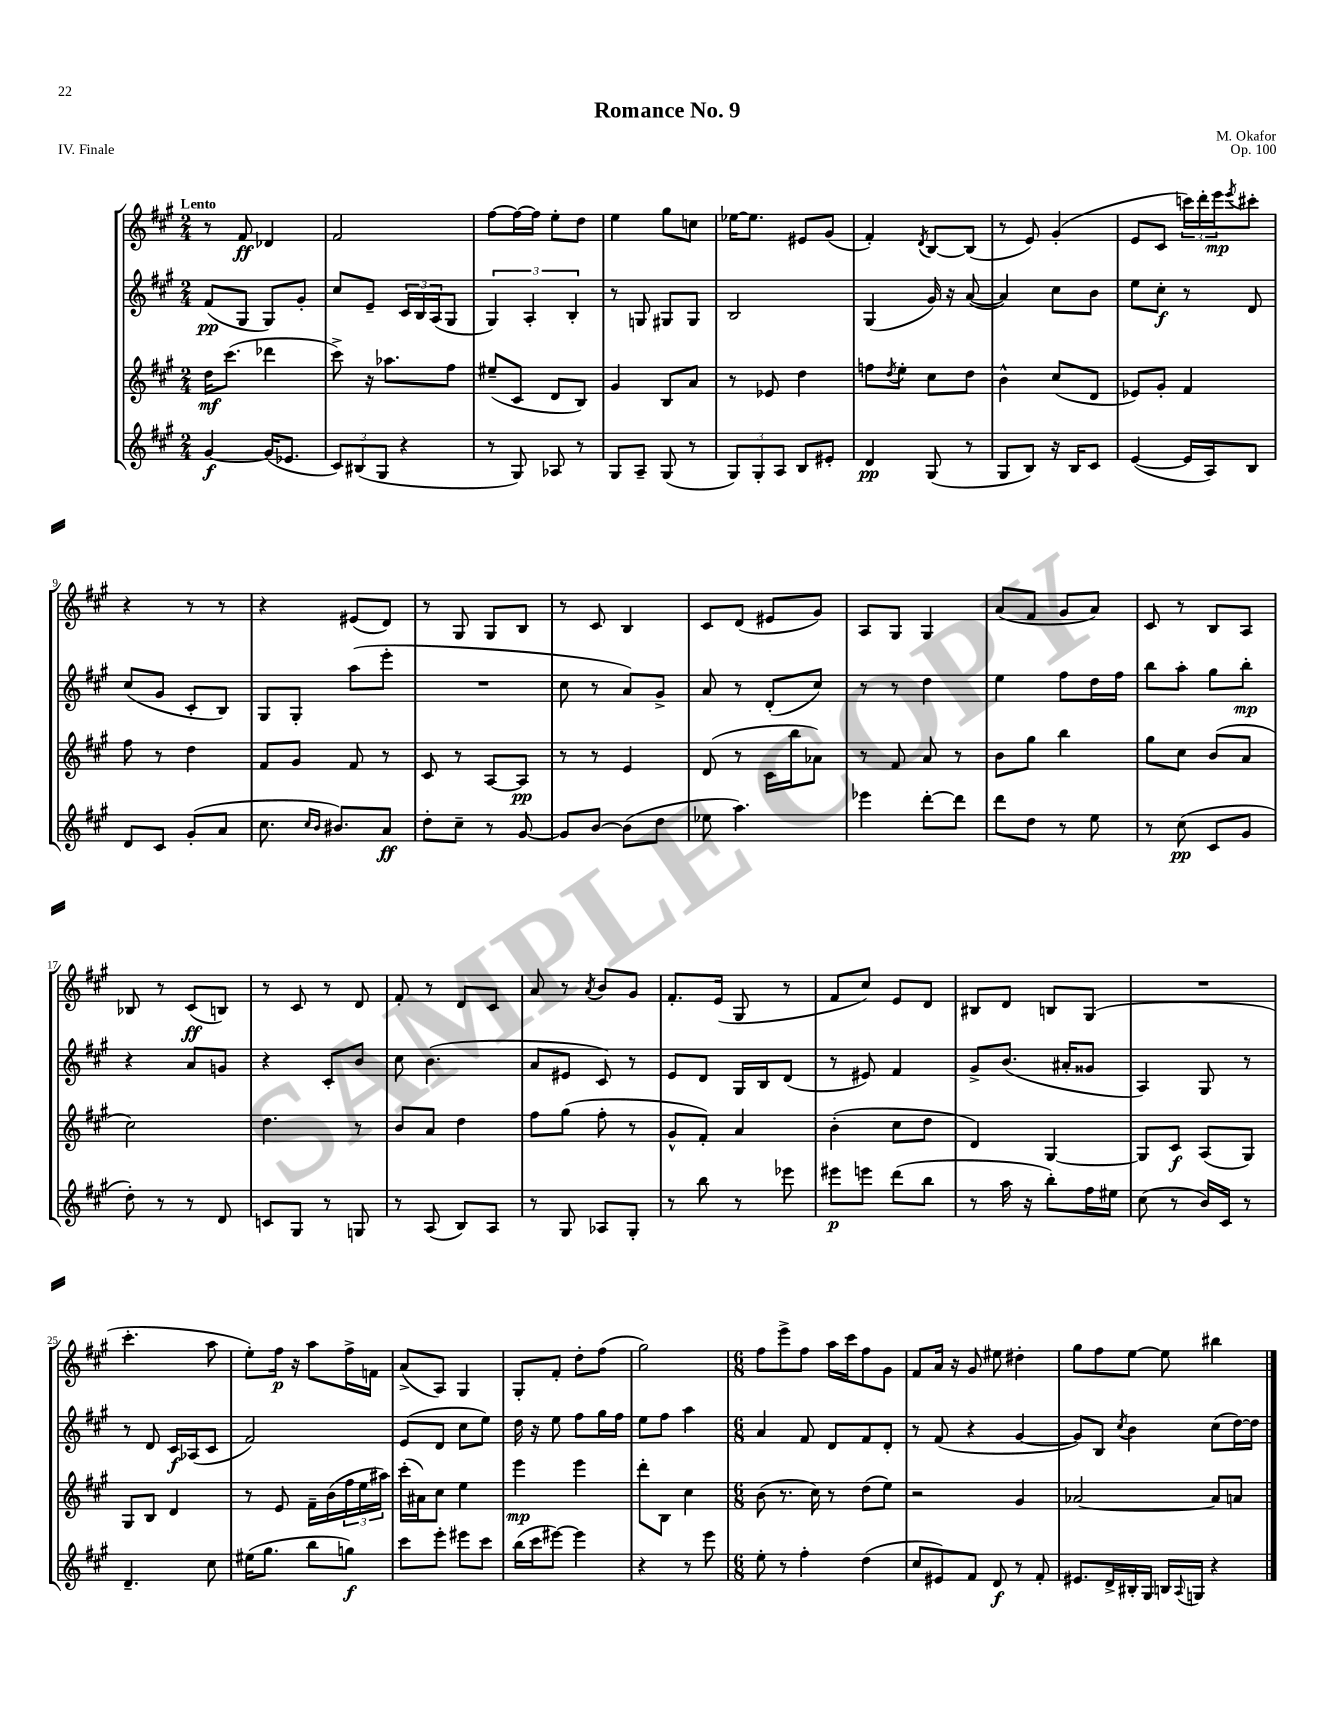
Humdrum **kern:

**kern	**kern	**kern	**kern
*staff4	*staff3	*staff2	*staff1
*clefG2	*clefG2	*clefG2	*clefG2
*k[f#c#g#]	*k[f#c#g#]	*k[f#c#g#]	*k[f#c#g#]
*M2/4	*M2/4	*M2/4	*M2/4
[4g#	16dd	(8f#	8r
.	(8.ccc#	.	.
.	.	8G#	8f#
(16g#]	4ddd-	8G#)	4d-
8.e-	.	.	.
.	.	8g#'	.
=	=	=	=
12c#)	8ccc#^)	8cc#	2f#
(12B#	.	.	.
.	16r	8e~	.
12G#	.	.	.
.	8.aa-	.	.
4r	.	24c#	.
.	.	24B	.
.	.	(24A	.
.	8ff#	8G#	.
=	=	=	=
8r	(8ee#~	6G#)	[8ff#
8G#)	8c#	.	16ff#_
.	.	6A'	.
.	.	.	16ff#]
8A-	8d	.	8ee'
.	.	6B'	.
8r	8B)	.	8dd
=	=	=	=
8G#	4g#	8r	4ee
8A~	.	8G	.
(8G#	8B	8G#	8gg#
8r	8a	8G#	8cc
=	=	=	=
12G#)	8r	2B	[16ee-
.	.	.	8.ee-]
12G#'	.	.	.
.	8e-	.	.
12A	.	.	.
8B	4dd	.	8e#
8e#'	.	.	(8g#
=	=	=	=
4d	8ff	(4G#	4f#')
.	8qdd	.	.
.	8ee'	.	.
.	.	.	8qd
(8G#	8cc#	16g#)	[8B
.	.	16r	.
8r	8dd	([8a	(8B]
=	=	=	=
8G#	4b^^	4a])	8r
8B)	.	.	8e)
16r	(8cc#	8cc#	(4g#'
16B	.	.	.
8c#	8d	8b	.
=	=	=	=
([4e	8e-)	8ee	8e
.	8g#'	8cc#'	8c#
16e]	4f#	8r	24ccc)
.	.	.	24ddd'
16A)	.	.	.
.	.	.	24eee
.	.	.	8qeee
8B	.	8d	8ccc#'
=	=	=	=
8d	8ff#	(8cc#	4r
8c#	8r	8g#	.
(8g#'	4dd	8c#'	8r
8a	.	8B)	8r
=	=	=	=
8.cc#	8f#	8G#	4r
.	8g#	8G#'	.
16qqcc#	.	.	.
16qqb	.	.	.
8.b#)	.	.	.
.	8f#	(8aa	(8e#
8a	8r	8eee'	8d)
=	=	=	=
8dd'	8c#	2r	8r
8cc#~	8r	.	8G#
8r	[8A	.	8G#
[8g#	8A]	.	8B
=	=	=	=
8g#]	8r	8cc#	8r
[8b	8r	8r	8c#
(8b]	4e	8a)	4B
8dd	.	8g#^	.
=	=	=	=
8ee-	(8d	8a	8c#
4.aa)	8r	8r	(8d
.	16c#	(8d'	8e#
.	16bb	.	.
.	8a-)	8cc#)	8g#)
=	=	=	=
4eee-	8r	8r	8A
.	8f#	8r	8G#
[8ddd'	8a	4dd	4G#
8ddd]	8r	.	.
=	=	=	=
8ddd	8b	4ee	(8a
8dd	8gg#	.	8f#
8r	4bb	8ff#	8g#
8ee	.	16dd	8a)
.	.	16ff#	.
=	=	=	=
8r	8gg#	8bb	8c#
(8cc#	8cc#	8aa'	8r
8c#	(8b	8gg#	8B
8g#	8a	8bb'	8A
=	=	=	=
8dd')	2cc#)	4r	8B-
8r	.	.	8r
8r	.	8a	(8c#
8d	.	8g	8B)
=	=	=	=
8c	4.dd	4r	8r
8G#	.	.	8c#
8r	.	8c#'	8r
8G	8r	8b	8d
=	=	=	=
8r	8b	8cc#	8f#'
(8A	8a	(4.b	8r
8B)	4dd	.	8d
8A	.	.	8c#
=	=	=	=
8r	8ff#	8a	8a
8G#	(8gg#	8e#	8r
.	.	.	8qa
8A-	8ff#'	8c#)	8b
8G#'	8r	8r	8g#
=	=	=	=
8r	8g#^^	8e	8.f#'
8bb	8f#')	8d	.
.	.	.	(16e
8r	4a	16G#	8G#
.	.	16B	.
8eee-	.	(8d	8r
=	=	=	=
8eee#	(4b'	8r	8f#
8eee	.	8e#)	8cc#)
(8ddd	8cc#	4f#	8e
8bb	8dd	.	8d
=	=	=	=
8r	4d)	8g#^	8B#
16aa	.	(8.b	8d
16r	.	.	.
8bb')	[4G#	.	8B
.	.	16a#'	.
16ff#	.	8g##	(8G#
16ee#	.	.	.
=	=	=	=
(8cc#	8G#]	4A)	2r
8r	8c#	.	.
16b)	(8A	8G#	.
16c#	.	.	.
8r	8G#)	8r	.
=	=	=	=
4.d~	8G#	8r	4.ccc#'
.	8B	8d	.
.	4d	16c#	.
.	.	(16A-	.
8cc#	.	8c#	8aa
=	=	=	=
(16ee#	8r	2f#)	8ee')
8.gg#	.	.	.
.	8e	.	16ff#
.	.	.	16r
8bb	16f#~	.	8aa
.	(16b	.	.
8gg)	24ff#	.	16ff#^
.	24ee	.	.
.	.	.	16f
.	24aa#)	.	.
=	=	=	=
8ccc#	(16ccc#'	(8e	(8a^
.	16a#)	.	.
8eee'	8cc#	8d	8A)
8eee#	4ee	8cc#	4G#
8ccc#	.	8ee)	.
=	=	=	=
(16bb	4eee	16dd	8G#'
16ccc#	.	16r	.
[8eee#)	.	8ee	8f#'
4eee#]	4eee	8ff#	8dd'
.	.	16gg#	(8ff#
.	.	16ff#	.
=	=	=	=
4r	8ddd'	8ee	2gg#)
.	8B	8ff#	.
8r	4cc#	4aa	.
8eee	.	.	.
=	=	=	=
*M6/8	*M6/8	*M6/8	*M6/8
8ee'	(8b	4a	8ff#
8r	8.r	.	8eee^
4ff#'	.	8f#	8ff#
.	16cc#)	.	.
.	8r	8d	16aa
.	.	.	16ccc#
(4dd	(8dd	8f#	8ff#
.	8ee)	8d'	8g#
=	=	=	=
8cc#	2r	8r	8f#
8e#)	.	(8f#	16a
.	.	.	16r
8f#	.	4r	8g#
8d	.	.	8ee#
8r	4g#	[4g#	4dd#'
8f#'	.	.	.
=	=	=	=
8.e#	[2a-	8g#])	8gg#
.	.	8B	8ff#
16d^	.	.	.
.	.	8qcc#	.
16B#'	.	4b	[8ee
16G#	.	.	.
16B	.	.	8ee]
8qqA	.	.	.
16G	.	.	.
4r	8a-]	(8cc#	4bb#
.	8a	[16dd)	.
.	.	16dd]	.
==	==	==	==
*-	*-	*-	*-
